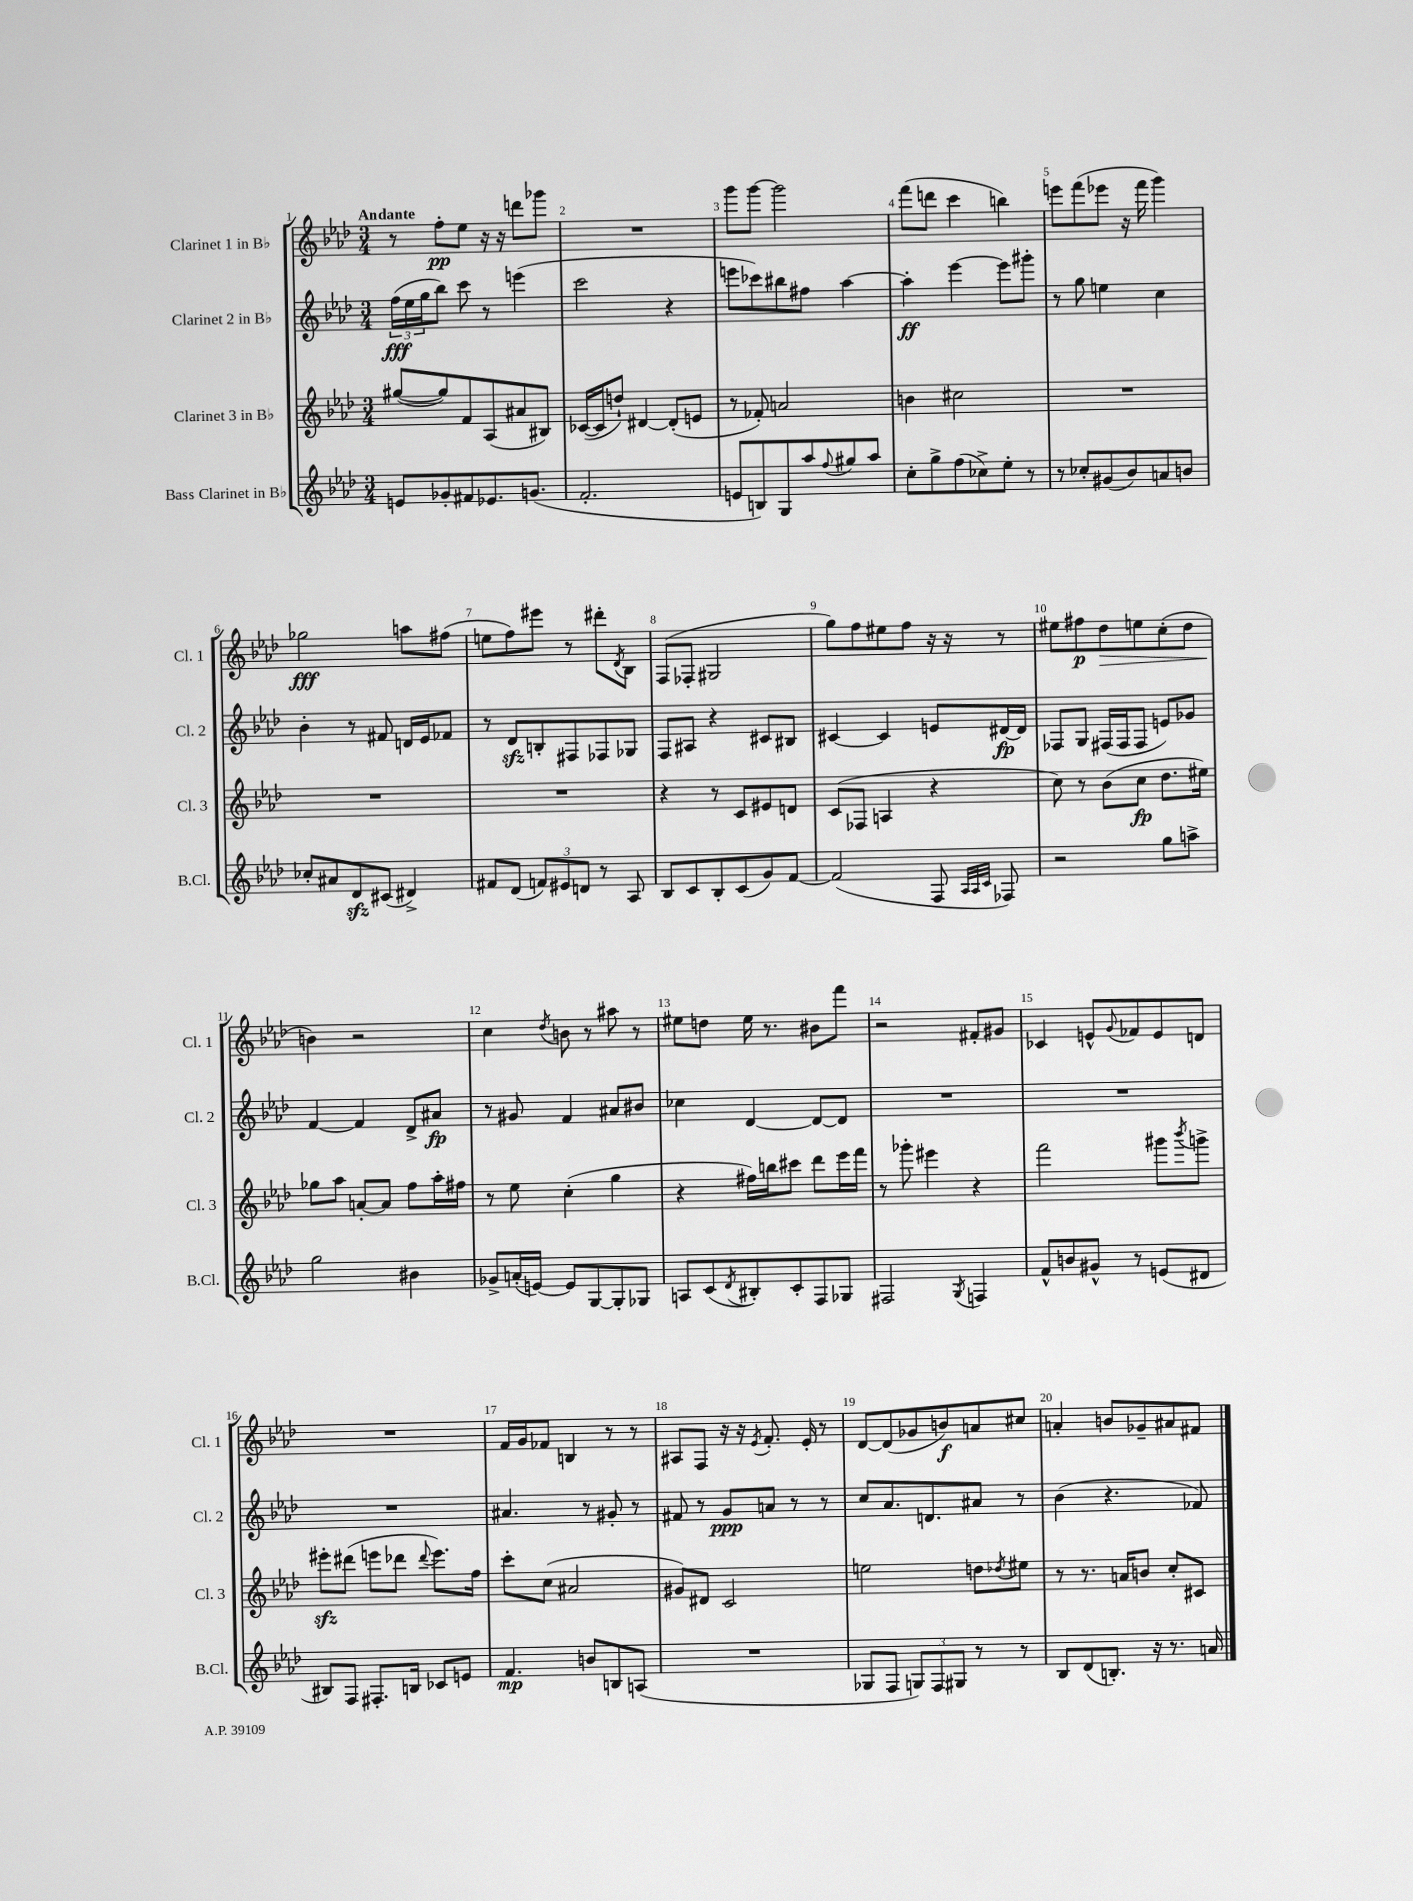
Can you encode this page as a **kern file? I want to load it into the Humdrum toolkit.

**kern	**kern	**kern	**kern
*staff4	*staff3	*staff2	*staff1
*clefG2	*clefG2	*clefG2	*clefG2
*k[b-e-a-d-]	*k[b-e-a-d-]	*k[b-e-a-d-]	*k[b-e-a-d-]
*M3/4	*M3/4	*M3/4	*M3/4
8e/L	([8gg#/L	(24ff\LL	8r
.	.	24ee-\	.
.	.	24gg\J	.
8g-'/	8gg#/])	8bb-\J)	8ff'\L
8f#/	8f/	8ccc\	8ee-\J
8.e-/	(8A-/	8r	16r
.	.	.	16r
.	8a#/	(4eee\	8ddd\L
(8.g/J	.	.	.
.	8B#/J)	.	8ggg-\J
=	=	=	=
2.f'/	([16c-/LL	2ccc\	2.r
.	16c-/]J	.	.
.	8dd`/J)	.	.
.	[4d#/	.	.
.	(8d#'/]L	4r	.
.	8e/J	.	.
=	=	=	=
8e/L	8r	8eee\L	8ggg\L
8B/)	8f-'/)	8ccc-\)	[8ggg\J
8G/	2a/	8bb#\	2ggg\]
8aa-/	.	8ff#\J	.
8qqff/	.	.	.
8gg#/	.	[4aa-\	.
8aa-/J	.	.	.
=	=	=	=
8cc'\L	4b\	4aa-'\]	(8fff\L
8gg^\	.	.	8ddd\J
(8ff\	2cc#\	[4eee-\	4ccc\
8cc-^\)	.	.	.
8ee-'\J	.	8eee-\]L	4bb\)
8r	.	8ggg#'\J	.
=	=	=	=
8r	2.r	8r	8eee\L
8cc-'/L	.	8gg\	(8fff\
(8g#/	.	4ee\	8eee-\J
8b-/)	.	.	16r
.	.	.	16fff\
8a/	.	4cc\	4ggg\)
8b/J	.	.	.
=	=	=	=
8cc-'/L	2.r	4b-'\	2gg-\
8a#/	.	.	.
8d-/	.	8r	.
(8c#/J	.	8f#/	.
4d#^/)	.	16d/LL	8aa\L
.	.	16e-/J	.
.	.	8f-/J	(8ff#\J
=	=	=	=
8f#/L	2.r	8r	8ee\L
(8d-/J	.	8d-/L	8ff\)
12f/L)	.	8B'/	8eee#\J
12e#/	.	.	.
.	.	8F#/	8r
12d/J	.	.	.
8r	.	8F-/	8ddd#'\L
.	.	.	8qd-/
8A-/	.	8G-/J	8B-\J
=	=	=	=
8B-/L	4r	8F/L	(8F/L
8c/	.	8A#/J	8F-'/J
8B-'/	8r	4r	2G#/
(8c/	8c/L	.	.
8g/)	8e#/	8c#/L	.
[8f/J	8d/J	8B#/J	.
=	=	=	=
(2f/]	(8c/L	[4c#/	8gg\L)
.	8F-/J	.	8ff\
.	4A/	4c#/]	8ee#\
.	.	.	8ff\J
8F/	4r	8e/L	16r
.	.	.	16r
32qqA-/LLL	.	.	.
32qqA-/	.	.	.
32qqc/JJJ	.	.	.
8F-/)	.	[16d#/L	8r
.	.	16d#/]JJ	.
=	=	=	=
2r	8cc\)	8F-/L	8ee#\L
.	8r	8G/J	8ff#\
.	(8b-\L	(16F#/LL	8dd-\
.	.	16F#/J	.
.	8cc\J	8F#/J	8ee\
8gg\L	8.dd-\L	8e/L)	(8cc'\
8aa^\J	.	8g-/J	8dd-\J
.	16ee#\Jk)	.	.
=	=	=	=
2gg\	8gg-\L	[4f/	4b\)
.	8aa-\J	.	.
.	[8a'/L	4f/]	2r
.	8a/]J	.	.
4b#\	8ff\L	8d-^/L	.
.	16aa-'\L	8a#/J	.
.	16ff#\JJ	.	.
=	=	=	=
8g-^/L	8r	8r	4cc\
(16a'/L	8ee-\	8g#/	.
[16e/JJ)	.	.	.
.	.	.	8qdd-/
8e/]L	(4cc'\	4f/	8b\
[8G/	.	.	8r
8G'/]	4gg\	8a#/L	8aa#\
8G-/J	.	8b#/J	8r
=	=	=	=
8A/L	4r	4cc-\	8ee#\L
(8c/	.	.	8dd\J
8qd-/	.	.	.
8B#'/)	16ff#\LL)	[4d-/	16ee#\
.	16bb\J	.	8.r
8c'/	8ccc#\J	.	.
8F/	8ddd-\L	8d-/_L	8b#\L
8G-/J	16eee-\L	8d-/]J	8fff\J
.	16fff\JJ	.	.
=	=	=	=
2F#/	8r	2.r	2r
.	8ggg-'\	.	.
.	4eee#\	.	.
8qG/	.	.	.
4F/	4r	.	8f#'/L
.	.	.	8g#/J
=	=	=	=
8f^^/L	2fff\	2.r	4c-/
8b/	.	.	.
8g#^^/J	.	.	8e^^/L
.	.	.	8qqg/
8r	.	.	8f-/
(8e/L	8ggg#\L	.	8e/
.	8qbbb-/	.	.
8d#/J	8ggg^\J	.	8d/J
=	=	=	=
8B#/L)	8eee#'\L	2.r	2.r
8F/J	(8ddd#\J	.	.
8.F#'/L	8eee\L	.	.
.	8ddd-\J	.	.
16B/Jk	.	.	.
.	8qqddd-/	.	.
8c-/L	8.eee\L)	.	.
8e/J	.	.	.
.	16ff\Jk	.	.
=	=	=	=
4.f/	8ccc'\L	4.a#/	16f/LL
.	.	.	16g/J
.	(8cc\J	.	8f-/J
.	2a#/	.	4B/
8b/L	.	8r	.
8B/	.	8g#'/	8r
(8A/J	.	8r	8r
=	=	=	=
2.r	8g#/L)	8f#/	8A#/L
.	8d#/J	8r	8F/J
.	2c/	8g/L	16r
.	.	.	16r
.	.	.	8qe-/
.	.	8a/J	8.f'/
.	.	8r	.
.	.	.	16e-'/
.	.	8r	8r
=	=	=	=
8G-/L	2ee\	8cc/L	[8d-/L
8F/J	.	8.a-/	(8d-/]
12G/L)	.	.	8g-/
.	.	8.d/	.
12F/	.	.	.
.	.	.	8b/)
12G#/J	.	.	.
8r	8dd\L	8a#/J	8a/
.	8qdd-/	.	.
8r	8ee#\J	8r	8cc#/J
=	=	=	=
8B-/L	8r	(4b-\	4a'/
(8d-/	8.r	.	.
8.B'/J)	.	4.r	8b/L
.	16a/LK	.	.
.	8b/J	.	8g-~/
16r	.	.	.
8.r	8cc'/L	.	8a#/
.	8c#/J	8f-/)	8f#/J
16a/	.	.	.
==	==	==	==
*-	*-	*-	*-
